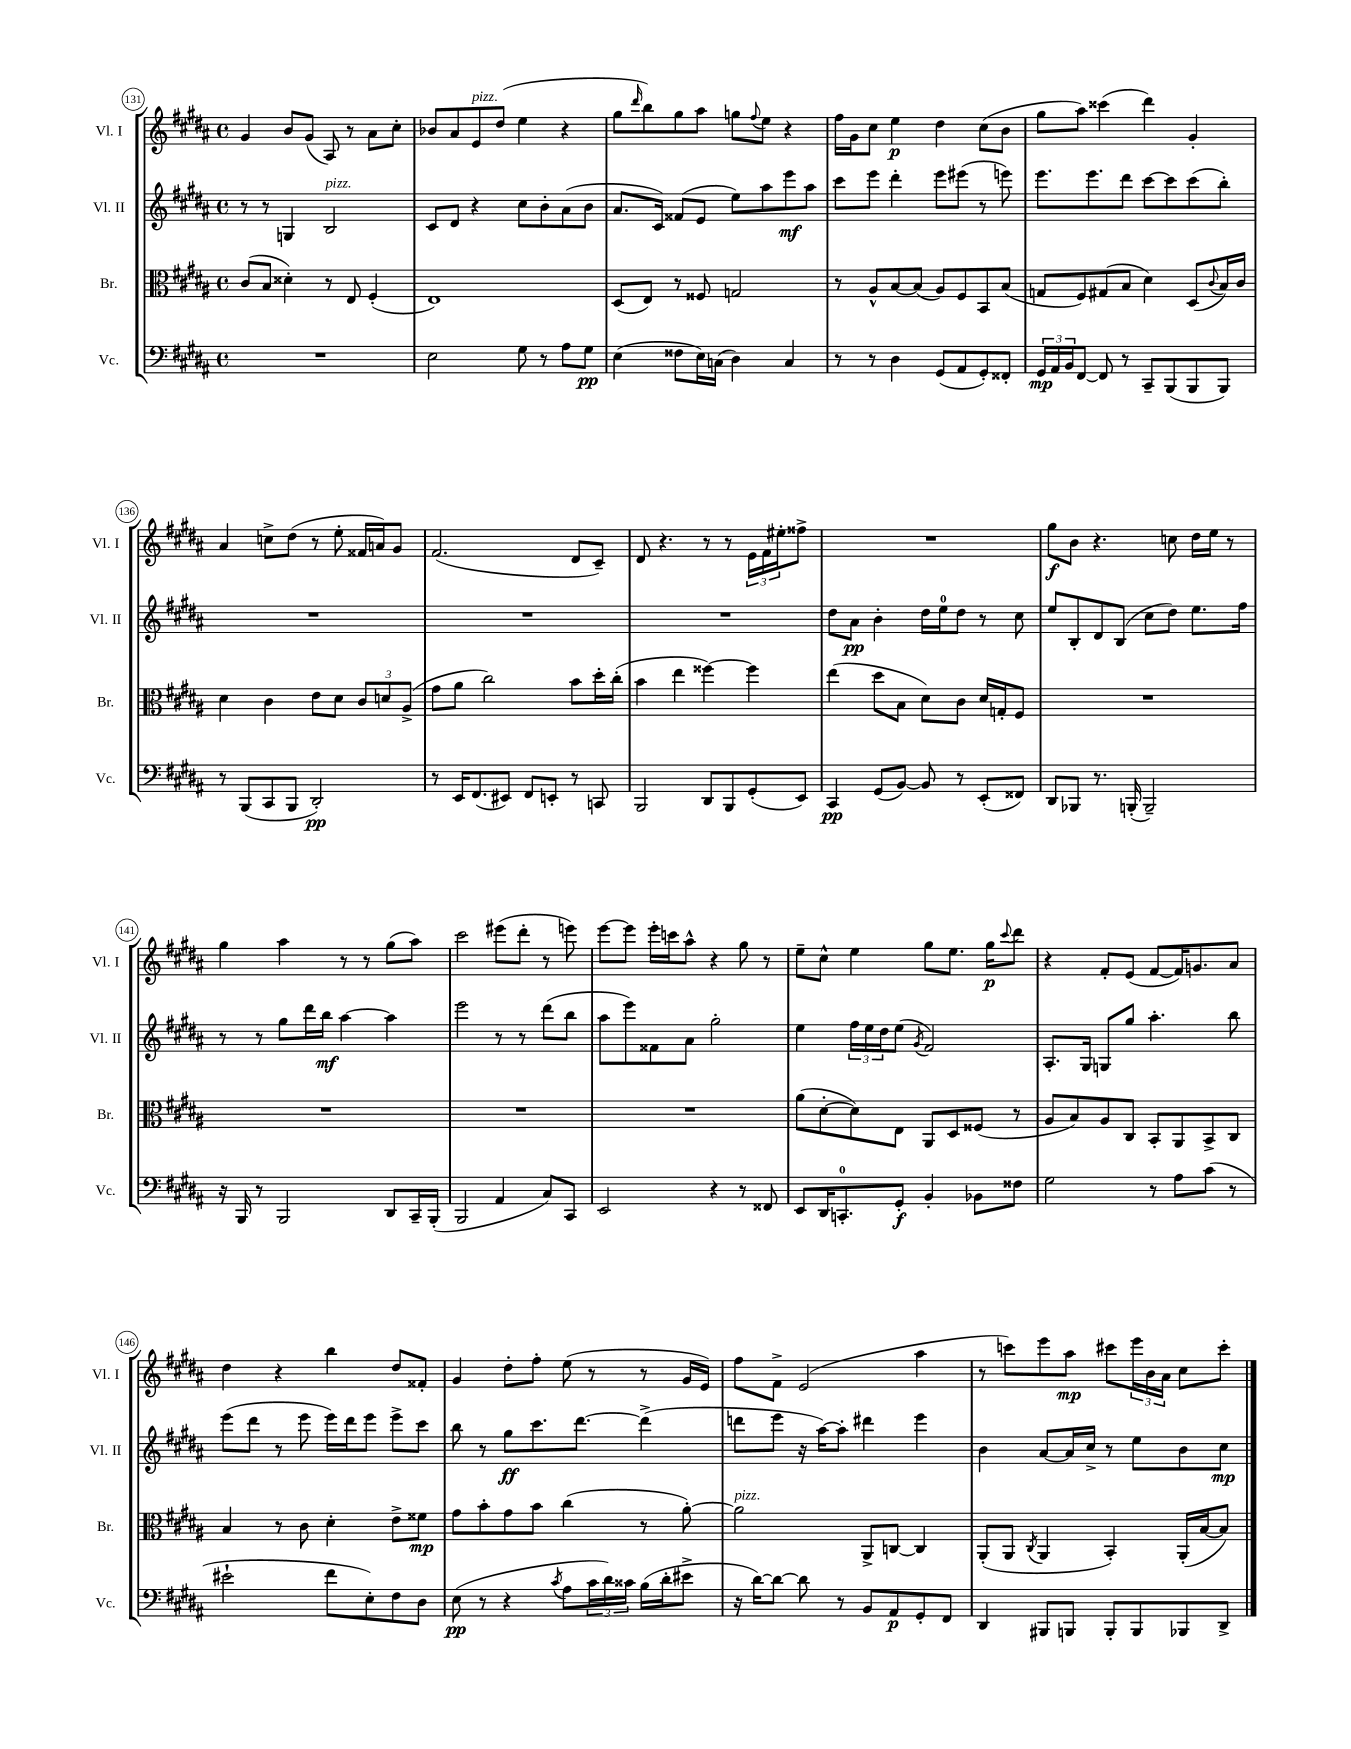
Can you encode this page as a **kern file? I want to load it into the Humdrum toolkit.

**kern	**dynam	**kern	**dynam	**kern	**dynam	**kern	**dynam
*part4	*part4	*part3	*part3	*part2	*part2	*part1	*part1
*staff4	*staff4	*staff3	*staff3	*staff2	*staff2	*staff1	*staff1
*I"Vc.	*	*I"Br.	*	*I"Vl. II	*	*I"Vl. I	*
*I'Vc.	*	*I'Br.	*	*I'Vl. II	*	*I'Vl. I	*
*clefF4	*	*clefC3	*	*clefG2	*	*clefG2	*
*k[f#c#g#d#a#]	*	*k[f#c#g#d#a#]	*	*k[f#c#g#d#a#]	*	*k[f#c#g#d#a#]	*
*M4/4	*	*M4/4	*	*M4/4	*	*M4/4	*
*met(c)	*	*met(c)	*	*met(c)	*	*met(c)	*
=131	=131	=131	=131	=131	=131	=131	=131
1r	.	(8c#/L	.	8r	.	4g#/	.
.	.	8B/J	.	8r	.	.	.
.	.	4d##X'\)	.	4Gn/	.	8b/L	.
.	.	.	.	.	.	(8g#/J	.
!	!	!	!	!LO:TX:a:i:t=pizz.	!	!	!
.	.	8r	.	2B/	.	8A#/)	.
.	.	8E/	.	.	.	8r	.
.	.	(4F#'/	.	.	.	8a#\L	.
.	.	.	.	.	.	8cc#'\J	.
=132	=132	=132	=132	=132	=132	=132	=132
2E\	.	1E)	.	8c#/L	.	8b-X/L	.
.	.	.	.	8d#/J	.	8a#/	.
!	!	!	!	!	!	!LO:TX:a:i:t=pizz.	!
.	.	.	.	4r	.	8e/	.
.	.	.	.	.	.	(8dd#/J	.
8G#\	.	.	.	8cc#\L	.	4ee\	.
8r	.	.	.	8b'\	.	.	.
8A#\L	.	.	.	(8a#\	.	4r	.
8G#\J	pp	.	.	8b\J	.	.	.
=133	=133	=133	=133	=133	=133	=133	=133
(4E\	.	(8D#/L	.	8.a#/L	.	8gg#\L	.
.	.	.	.	.	.	16qqddd#/	.
.	.	8E/J)	.	.	.	8bb\)	.
.	.	.	.	16c#/Jk)	.	.	.
8F##X\L	.	8r	.	(8f##X/L	.	8gg#\	.
16E\L)	.	8F##X/	.	8e/J	.	8aa#\J	.
(16Cn\JJ	.	.	.	.	.	.	.
4D#\)	.	2Gn/	.	8ee\L)	.	8ggn\L	.
.	.	.	.	.	.	8qqff#/	.
.	.	.	.	8aa#\	.	8ee\J	.
4C/	.	.	.	8eee\	mf	4r	.
.	.	.	.	8aa#\J	.	.	.
=134	=134	=134	=134	=134	=134	=134	=134
8r	.	8r	.	8ccc#\L	.	16ff#\LL	.
.	.	.	.	.	.	16g#\J	.
8r	.	8A#^^/L	.	8eee\J	.	8cc#\J	.
4D#\	.	[8B/	.	4ddd#'\	.	4ee\	p
.	.	(8B/J]	.	.	.	.	.
(8GG#/L	.	8A#/L)	.	8eee\L	.	4dd#\	.
8AA#/	.	8F#/	.	(8eee#X\J	.	.	.
8GG#'/)	.	8BB/	.	8r	.	(8cc#\L	.
8FF##X'/J	.	(8B/J	.	8eeen\)	.	8b\J	.
=135	=135	=135	=135	=135	=135	=135	=135
24GG#/LL	mp	8Gn/L	.	8.eee\L	.	8gg#\L	.
24AA#/	.	.	.	.	.	.	.
24BB/J	.	.	.	.	.	.	.
[8FF#/J	.	8F#/)	.	.	.	8aa#\J)	.
.	.	.	.	8.eee\	.	.	.
8FF#/]	.	(8G#X/	.	.	.	(4ccc##X\	.
8r	.	8B/J	.	8ddd#\J	.	.	.
8CC#~/L	.	4d#\)	.	[8ccc#\L	.	4ddd#\)	.
(8BBB/	.	.	.	8ccc#\]	.	.	.
8BBB/	.	(8D#/L	.	(8ccc#\	.	4g#'/	.
.	.	8qqc#/	.	.	.	.	.
8BBB/J)	.	16B/L)	.	8bb'\J)	.	.	.
.	.	16c#/JJ	.	.	.	.	.
!!LO:LB:g=z
=136	=136	=136	=136	=136	=136	=136	=136
8r	.	4d#\	.	1r	.	4a#/	.
(8BBB/L	.	.	.	.	.	.	.
8CC#/	.	4c#\	.	.	.	8ccn^\L	.
8BBB/J	.	.	.	.	.	(8dd#\J	.
2DD#'/)	pp	8e\L	.	.	.	8r	.
.	.	8d#\J	.	.	.	8ee'\	.
.	.	12c#/L	.	.	.	16f##X/LL	.
.	.	.	.	.	.	16an/J)	.
.	.	12dn/	.	.	.	.	.
.	.	.	.	.	.	8g#/J	.
.	.	(12A#^/J	.	.	.	.	.
=137	=137	=137	=137	=137	=137	=137	=137
8r	.	8g#\L	.	1r	.	(2.f#/	.
16EE/KL	.	8a#\J	.	.	.	.	.
(8.FF#/	.	.	.	.	.	.	.
.	.	2cc#\)	.	.	.	.	.
8EE#X/J)	.	.	.	.	.	.	.
8FF#/L	.	.	.	.	.	.	.
8EEn'/J	.	.	.	.	.	.	.
8r	.	8b\L	.	.	.	8d#/L	.
8CCn/	.	16dd#'\L	.	.	.	8c#~/J)	.
.	.	(16cc#'\JJ	.	.	.	.	.
=138	=138	=138	=138	=138	=138	=138	=138
2BBB/	.	4b\	.	1r	.	8d#/	.
.	.	.	.	.	.	4.r	.
.	.	4ee\	.	.	.	.	.
8DD#/L	.	[4ff##X\)	.	.	.	8r	.
8BBB/	.	.	.	.	.	8r	.
(8GG#'/	.	4ff##\]	.	.	.	24e\LL	.
.	.	.	.	.	.	24f#\	.
.	.	.	.	.	.	24ee#X'\J	.
8EE/J)	.	.	.	.	.	8ff##X^\J	.
=139	=139	=139	=139	=139	=139	=139	=139
4CC#/	pp	(4ee\	.	8dd#\L	.	1r	.
.	.	.	.	8a#\J	pp	.	.
(8GG#/L	.	8dd#\L	.	4b'\	.	.	.
[8BB/J)	.	8B\J	.	.	.	.	.
8BB/]	.	8d#\L)	.	16dd#\LL	.	.	.
.	.	.	.	16ee\J	.	.	.
8r	.	8c#\J	.	8dd#\J	.	.	.
(8EE'/L	.	16d#/LL	.	8r	.	.	.
.	.	16Gn'/J	.	.	.	.	.
8FF##X/J)	.	8F#/J	.	8cc#\	.	.	.
=140	=140	=140	=140	=140	=140	=140	=140
8DD#/L	.	1r	.	8ee/L	.	8gg#\L	f
8BBB-X/J	.	.	.	8B'/	.	8b\J	.
8.r	.	.	.	8d#/	.	4.r	.
.	.	.	.	(8B/J	.	.	.
(16BBBn'/	.	.	.	.	.	.	.
2BBB~/)	.	.	.	8cc#\L	.	.	.
.	.	.	.	8dd#\J)	.	8ccn\	.
.	.	.	.	8.ee\L	.	16dd#\LL	.
.	.	.	.	.	.	16ee\JJ	.
.	.	.	.	.	.	8r	.
.	.	.	.	16ff#\Jk	.	.	.
!!LO:LB:g=z
=141	=141	=141	=141	=141	=141	=141	=141
16r	.	1r	.	8r	.	4gg#\	.
16BBB/	.	.	.	.	.	.	.
8r	.	.	.	8r	.	.	.
2BBB/	.	.	.	8gg#\L	.	4aa#\	.
.	.	.	.	16ddd#\L	.	.	.
.	.	.	.	16bb\JJ	mf	.	.
.	.	.	.	[4aa#\	.	8r	.
.	.	.	.	.	.	8r	.
8DD#/L	.	.	.	4aa#\]	.	(8gg#\L	.
16CC#~/L	.	.	.	.	.	8aa#\J)	.
(16BBB'/JJ	.	.	.	.	.	.	.
=142	=142	=142	=142	=142	=142	=142	=142
2BBB/	.	1r	.	2eee\	.	2ccc#\	.
4AA#/	.	.	.	8r	.	(8eee#X\L	.
.	.	.	.	8r	.	8ddd#'\J	.
8C#/L)	.	.	.	(8ddd#\L	.	8r	.
8CC#/J	.	.	.	8bb\J	.	8eeen\)	.
=143	=143	=143	=143	=143	=143	=143	=143
2EE/	.	1r	.	8aa#\L	.	[8eee\L	.
.	.	.	.	8eee\)	.	8eee\J]	.
.	.	.	.	8f##X\	.	16eee'\LL	.
.	.	.	.	.	.	16cccn\J	.
.	.	.	.	8a#\J	.	8aa#^^\J	.
4r	.	.	.	2gg#'\	.	4r	.
8r	.	.	.	.	.	8gg#\	.
8FF##X/	.	.	.	.	.	8r	.
=144	=144	=144	=144	=144	=144	=144	=144
8EE/L	.	(8a#\L	.	4ee\	.	8ee~\L	.
16DD#/K	.	[8d#'\	.	.	.	8cc#^^\J	.
8.CCn'/	.	.	.	.	.	.	.
.	.	8d#\])	.	24ff#\LL	.	4ee\	.
.	.	.	.	24ee\	.	.	.
.	.	.	.	24dd#\J	.	.	.
8GG#'/J	f	8E\J	.	(8ee\J	.	.	.
.	.	.	.	8qg#/	.	.	.
4BB'/	.	8AA#/L	.	2f#/)	.	8gg#\L	.
.	.	8D#/	.	.	.	8.ee\J	.
8BB-X\L	.	(8F##X/J	.	.	.	.	.
.	.	.	.	.	.	16gg#\KL	p
.	.	.	.	.	.	8qqccc#/	.
8F##X\J	.	8r	.	.	.	8ddd#\J	.
=145	=145	=145	=145	=145	=145	=145	=145
2G#\	.	8A#/L	.	8.A#'/L	.	4r	.
.	.	8B/)	.	.	.	.	.
.	.	.	.	16G#/Jk	.	.	.
.	.	8A#/	.	8Gn/L	.	8f#'/L	.
.	.	8C#/J	.	8gg#/J	.	(8e/J	.
8r	.	8BB'/L	.	4.aa#'\	.	[8f#/L	.
8A#\L	.	8AA#/	.	.	.	16f#/K])	.
.	.	.	.	.	.	8.gn/	.
(8c#\J	.	8BB^/	.	.	.	.	.
8r	.	8C#/J	.	8bb\	.	8a#/J	.
!!LO:LB:g=z
=146	=146	=146	=146	=146	=146	=146	=146
2e#X`\	.	4B/	.	(8eee\L	.	4dd#\	.
.	.	.	.	8ddd#\J	.	.	.
.	.	8r	.	8r	.	4r	.
.	.	8c#\	.	8eee\	.	.	.
8f#\L	.	4d#'\	.	16eee\LL)	.	4bb\	.
.	.	.	.	16ddd#\J	.	.	.
8E'\)	.	.	.	8eee\J	.	.	.
8F#\	.	8e^\L	.	8eee^\L	.	8dd#/L	.
8D#\J	.	8f##X\J	mp	8ccc#\J	.	8f##X'/J	.
=147	=147	=147	=147	=147	=147	=147	=147
(8E\	pp	8g#\L	.	8bb\	.	4g#/	.
8r	.	8b'\	.	8r	.	.	.
4r	.	8g#\	.	8gg#\L	ff	8dd#'\L	.
.	.	8b\J	.	8.ccc#\	.	8ff#'\J	.
8qc#/	.	.	.	.	.	.	.
8A#\L	.	(4cc#\	.	.	.	(8ee\	.
.	.	.	.	[8.ddd#\J	.	.	.
24c#\L	.	.	.	.	.	8r	.
24d#\)	.	.	.	.	.	.	.
24c##X\JJ	.	.	.	.	.	.	.
(16B\LL	.	8r	.	(4ddd#^\]	.	8r	.
16d#'\J	.	.	.	.	.	.	.
8e#X^\J	.	[8a#'\)	.	.	.	16g#/LL	.
.	.	.	.	.	.	16e/JJ)	.
=148	=148	=148	=148	=148	=148	=148	=148
!	!	!LO:TX:a:i:t=pizz.	!	!	!	!	!
16r	.	2a#\]	.	8dddn\L	.	8ff#\L	.
[16d#\KL)	.	.	.	.	.	.	.
8d#\J_	.	.	.	8eee\J	.	8f#^\J	.
8d#\]	.	.	.	16r	.	(2e/	.
.	.	.	.	[16aa#\KL)	.	.	.
8r	.	.	.	8aa#'\J]	.	.	.
8BB/L	.	8AA#^/L	.	4ddd#X\	.	.	.
8AA#/	p	[8Cn/J	.	.	.	.	.
8GG#'/	.	4C/]	.	4eee\	.	4aa#\	.
8FF#/J	.	.	.	.	.	.	.
=149	=149	=149	=149	=149	=149	=149	=149
4DD#/	.	(8AA#'/L	.	4b\	.	8r	.
.	.	8AA#/J	.	.	.	8cccn\L)	.
.	.	8qC#/	.	.	.	.	.
8BBB#X/L	.	4AA#/	.	[8a#/L	.	8eee\	.
8BBBn/J	.	.	.	16a#/L]	.	8aa#\J	mp
.	.	.	.	16cc#^/JJ	.	.	.
8BBB'/L	.	4BB'/)	.	8r	.	8ccc#X\L	.
8BBB/	.	.	.	8ee\L	.	24eee\L	.
.	.	.	.	.	.	24b\	.
.	.	.	.	.	.	24a#\JJ	.
8BBB-X/	.	(16AA#'/LL	.	8b\	.	8cc#\L	.
.	.	[16B/J	.	.	.	.	.
8DD#^/J	.	8B/J])	.	8cc#\J	mp	8ccc#'\J	.
==	==	==	==	==	==	==	==
*-	*-	*-	*-	*-	*-	*-	*-
